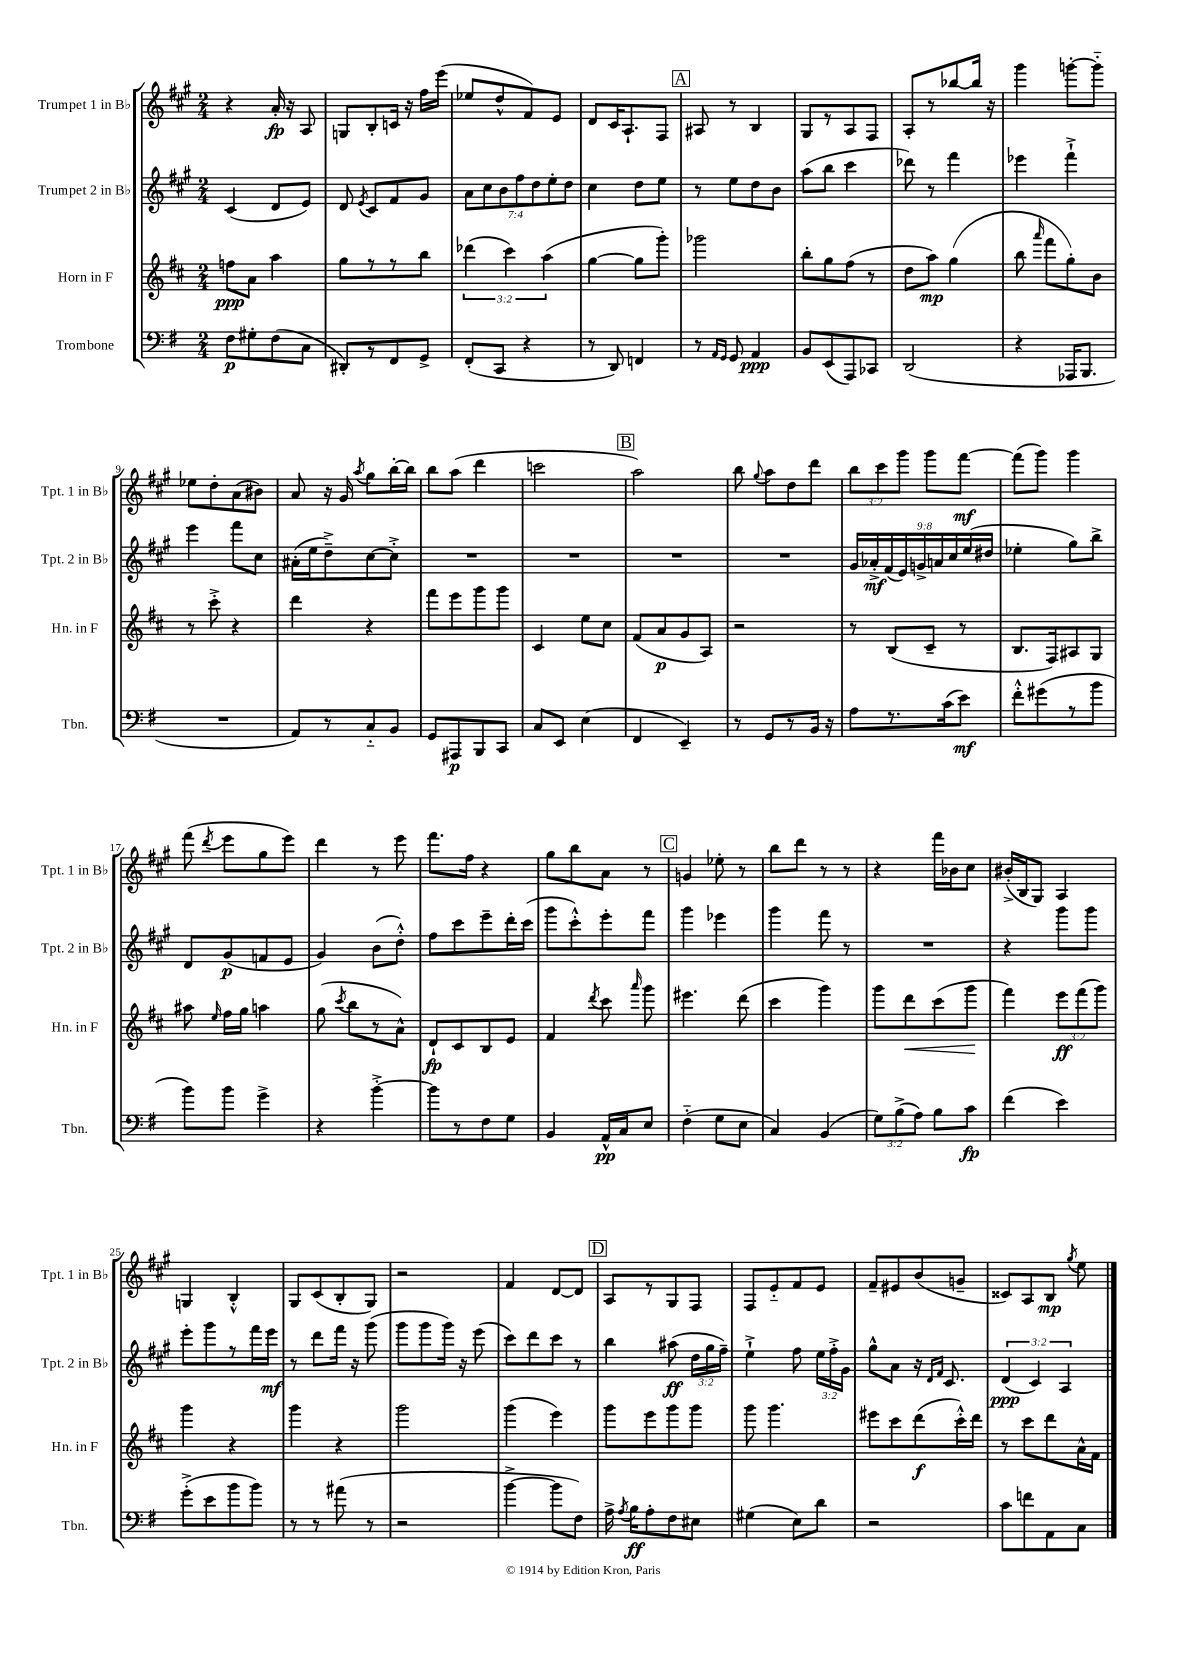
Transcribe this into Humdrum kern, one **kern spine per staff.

**kern	**dynam	**kern	**dynam	**kern	**dynam	**kern	**dynam
*part4	*part4	*part3	*part3	*part2	*part2	*part1	*part1
*staff4	*staff4	*staff3	*staff3	*staff2	*staff2	*staff1	*staff1
*I"Trombone	*	*I"Horn in F	*	*I"Trumpet 2 in B♭	*	*I"Trumpet 1 in B♭	*
*I'Tbn.	*	*I'Hn. in F	*	*I'Tpt. 2 in B♭	*	*I'Tpt. 1 in B♭	*
*clefF4	*	*clefG2	*	*clefG2	*	*clefG2	*
*k[f#]	*	*k[f#c#]	*	*k[f#c#g#]	*	*k[f#c#g#]	*
*M2/4	*	*M2/4	*	*M2/4	*	*M2/4	*
=1	=1	=1	=1	=1	=1	=1	=1
8F#\L	p	8ffn\L	ppp	(4c#/	.	4r	.
8G#X'\	.	8a\J	.	.	.	.	.
(8F#\	.	4aa\	.	8d/L	.	16a'/	fp
.	.	.	.	.	.	16r	.
8C\J	.	.	.	8e/J)	.	8A/	.
=2	=2	=2	=2	=2	=2	=2	=2
8DD#X'/L)	.	8gg\L	.	8d/	.	8Gn/L	.
.	.	.	.	8qe/	.	.	.
8r	.	8r	.	8c#/L	.	8B'/	.
8FF#/	.	8r	.	8f#/	.	16cn/Jk	.
.	.	.	.	.	.	16r	.
8GG^/J	.	8bb\J	.	8g#/J	.	16ff#\LL	.
.	.	.	.	.	.	(16eee\JJ	.
=3	=3	=3	=3	=3	=3	=3	=3
(8FF#'/L	.	(6ddd-X\	.	14a\L	.	8ee-X/L	.
.	.	.	.	14cc#\	.	.	.
8CC/J	.	.	.	.	.	8dd^^/	.
.	.	.	.	14b\	.	.	.
.	.	6ccc#\)	.	.	.	.	.
.	.	.	.	14ff#\	.	.	.
4r	.	.	.	.	.	8f#/)	.
.	.	.	.	14dd\	.	.	.
.	.	(6aa\	.	.	.	.	.
.	.	.	.	14ee'\	.	.	.
.	.	.	.	.	.	8e/J	.
.	.	.	.	14dd\J	.	.	.
=4	=4	=4	=4	=4	=4	=4	=4
8r	.	[4gg\	.	4cc#\	.	8d/L	.
8DD/)	.	.	.	.	.	16c#/K	.
.	.	.	.	.	.	8.A`/	.
4FFn/	.	8gg\L]	.	8dd\L	.	.	.
.	.	8ggg'\J)	.	8ee\J	.	8F#/J	.
!!LO:REH:place=s1:t=A
=5	=5	=5	=5	=5	=5	=5	=5
8r	.	2ggg-X\	.	8r	.	8A#X/	.
16qqAA/LL	.	.	.	.	.	.	.
16qqGG/JJ	.	.	.	.	.	.	.
8GG/	.	.	.	8ee\L	.	8r	.
4AA/	ppp	.	.	8dd\	.	4B/	.
.	.	.	.	8b\J	.	.	.
=6	=6	=6	=6	=6	=6	=6	=6
8BB/L	.	8bb'\L	.	(8aa\L	.	8G#/L	.
(8EE/	.	8gg\	.	8bb\J	.	8r	.
8AAA/)	.	(8ff#\J	.	4ccc#\	.	8A/	.
8CC-X/J	.	8r	.	.	.	8F#/J	.
=7	=7	=7	=7	=7	=7	=7	=7
(2DD/	.	8dd\L	.	8ddd-X\)	.	8A'/L	.
.	.	8aa\J)	mp	8r	.	8r	.
.	.	(4gg\	.	4fff#\	.	[8bb-X/	.
.	.	.	.	.	.	16bb-/Jk]	.
.	.	.	.	.	.	16r	.
=8	=8	=8	=8	=8	=8	=8	=8
4r	.	8bb\	.	4eee-X\	.	4ggg#\	.
.	.	16qqaaa/	.	.	.	.	.
.	.	8fff#\L	.	.	.	.	.
16AAA-X/KL	.	8gg'\)	.	4fff#`^\	.	[8gggn'\L	.
8.BBB/J	.	.	.	.	.	.	.
.	.	8b\J	.	.	.	8ggg\J]	.
!!LO:LB:g=z
=9	=9	=9	=9	=9	=9	=9	=9
2r	.	8r	.	4eee\	.	8ee-X\L	.
.	.	8ccc#'^\	.	.	.	8dd'\	.
.	.	4r	.	8fff#\L	.	(8a\	.
.	.	.	.	8cc#\J	.	8b#X\J)	.
=10	=10	=10	=10	=10	=10	=10	=10
8AA/L)	.	4ddd\	.	(16a#X'\LL	.	8a/	.
.	.	.	.	16ee\J	.	.	.
8r	.	.	.	8dd~^\)	.	16r	.
.	.	.	.	.	.	16g#/	.
.	.	.	.	.	.	8qaa/	.
8C/	.	4r	.	[8cc#\	.	8gg#\L	.
8BB/J	.	.	.	8cc#'^\J]	.	[16bb'\L	.
.	.	.	.	.	.	16bb\JJ]	.
=11	=11	=11	=11	=11	=11	=11	=11
8GG/L	.	8fff#\L	.	2r	.	8bb\L	.
8AAA#X/	p	8eee\	.	.	.	(8aa\J	.
8BBB/	.	8ggg\	.	.	.	4ddd\	.
8CC/J	.	8ggg\J	.	.	.	.	.
=12	=12	=12	=12	=12	=12	=12	=12
8C/L	.	4c#/	.	2r	.	2cccn\	.
8EE/J	.	.	.	.	.	.	.
(4E\	.	8ee\L	.	.	.	.	.
.	.	8cc#\J	.	.	.	.	.
!!LO:REH:place=s1:t=B
=13	=13	=13	=13	=13	=13	=13	=13
4FF#/	.	(8f#/L	.	2r	.	2aa\)	.
.	.	8a/	p	.	.	.	.
4EE~/)	.	8g/	.	.	.	.	.
.	.	8A/J)	.	.	.	.	.
=14	=14	=14	=14	=14	=14	=14	=14
8r	.	2r	.	2r	.	8bb\	.
.	.	.	.	.	.	8qqgg#/	.
8GG/L	.	.	.	.	.	8aa\L	.
8r	.	.	.	.	.	8dd\	.
16BB/Jk	.	.	.	.	.	8ddd\J	.
16r	.	.	.	.	.	.	.
=15	=15	=15	=15	=15	=15	=15	=15
8A\L	.	8r	.	18g#/LL	.	12bb\L	.
.	.	.	.	18a-X'^/	mf	.	.
.	.	.	.	.	.	12ccc#\	.
.	.	.	.	(18f#/	.	.	.
8.r	.	(8B/L	.	.	.	.	.
.	.	.	.	18e/)	.	12ggg#\J	.
.	.	.	.	18gn^/	.	.	.
.	.	8c#~/J	.	.	.	8ggg#\L	.
.	.	.	.	18an/	.	.	.
(16c\k	.	.	.	.	.	.	.
.	.	.	.	18cc#/	.	.	.
8e\J)	mf	8r	.	.	.	[8fff#\J	mf
.	.	.	.	(18ee/	.	.	.
.	.	.	.	18dd#X/JJ	.	.	.
=16	=16	=16	=16	=16	=16	=16	=16
8f#'^^\L	.	8.B/L	.	4ee-X'\	.	(8fff#\L]	.
(8g#X\	.	.	.	.	.	8ggg#\J)	.
.	.	16F#/k)	.	.	.	.	.
8r	.	8A#X/	.	8gg#\L)	.	4ggg#\	.
8b\J	.	8G/J	.	8bb^\J	.	.	.
!!LO:LB:g=z
=17	=17	=17	=17	=17	=17	=17	=17
8b\L)	.	8aa#X\	.	8d/L	.	(8fff#\	.
.	.	16qqee/	.	.	.	8qddd/	.
8b\J	.	16ff#\LL	.	(8g#/	p	8eee\L	.
.	.	16gg\JJ	.	.	.	.	.
4g^\	.	4aan\	.	8fn/	.	8gg#\	.
.	.	.	.	8e/J	.	8eee\J)	.
=18	=18	=18	=18	=18	=18	=18	=18
4r	.	(8gg\	.	4g#/)	.	4ddd\	.
.	.	8qccc#/	.	.	.	.	.
.	.	8bb\L	.	.	.	.	.
[4b'^\	.	8r	.	(8b\L	.	8r	.
.	.	8a^^\J)	.	8dd'^^\J)	.	8eee\	.
=19	=19	=19	=19	=19	=19	=19	=19
8b\L]	.	8d`/L	fp	8ff#\L	.	8.fff#\L	.
8r	.	8c#/	.	8ccc#\	.	.	.
.	.	.	.	.	.	16ff#\Jk	.
8F#\	.	8B/	.	8eee~\	.	4r	.
8G\J	.	8e/J	.	16ddd'\L	.	.	.
.	.	.	.	(16ccc#\JJ	.	.	.
=20	=20	=20	=20	=20	=20	=20	=20
4BB/	.	4f#/	.	8ggg#\L	.	8gg#\L	.
.	.	.	.	8ccc#'^^\)	.	8bb\	.
.	.	8qddd/	.	.	.	.	.
16AA^^/LL	pp	8ccc#\	.	8eee'\	.	8a\J	.
16C/J	.	.	.	.	.	.	.
.	.	16qqaaa/	.	.	.	.	.
8E/J	.	8ggg\	.	8fff#\J	.	8r	.
!!LO:REH:place=s1:t=C
=21	=21	=21	=21	=21	=21	=21	=21
(4F#\	.	4.eee#X\	.	4ggg#\	.	4gn/	.
8G\L	.	.	.	4eee-X\	.	8ee-X'\	.
8E\J	.	(8ddd\	.	.	.	8r	.
=22	=22	=22	=22	=22	=22	=22	=22
4C/)	.	4ccc#\	.	4ggg#\	.	8bb\L	.
.	.	.	.	.	.	8ddd\J	.
(4BB/	.	4ggg\)	.	8fff#\	.	8r	.
.	.	.	.	8r	.	8r	.
=23	=23	=23	=23	=23	=23	=23	=23
12G\L)	.	8ggg\L	.	2r	.	4r	.
(12B^\	.	.	.	.	.	.	.
!	!	!	!LO:HP:b	!	!	!	!
.	.	8ddd\	<	.	.	.	.
12A\J)	.	.	.	.	.	.	.
8B\L	.	(8ccc#\	.	.	.	16fff#\LL	.
.	.	.	.	.	.	16b-X\J	.
8c\J	fp	8ggg\J	.	.	.	8cc#\J	.
.	.	.	[	.	.	.	.
=24	=24	=24	=24	=24	=24	=24	=24
(4f#\	.	4fff#\)	.	4r	.	(16b#X'^/LL	.
.	.	.	.	.	.	16B/J	.
.	.	.	.	.	.	8G#/J)	.
4e\)	.	12eee\L	ff	8ggg#\L	.	4A/	.
.	.	(12fff#\	.	.	.	.	.
.	.	.	.	8ggg#\J	.	.	.
.	.	12ggg\J)	.	.	.	.	.
!!LO:LB:g=z
=25	=25	=25	=25	=25	=25	=25	=25
(8g'^\L	.	4ggg\	.	8eee'\L	.	4Gn/	.
8e\	.	.	.	8ggg#\	.	.	.
8b\	.	4r	.	8r	.	4B'^^/	.
8b\J)	.	.	.	16fff#\L	.	.	.
.	.	.	.	16eee\JJ	mf	.	.
=26	=26	=26	=26	=26	=26	=26	=26
8r	.	4ggg\	.	8r	.	8G#/L	.
8r	.	.	.	8ddd\L	.	(8c#/	.
(8a#X\	.	4r	.	16fff#\Jk	.	8B'/	.
.	.	.	.	16r	.	.	.
8r	.	.	.	(8ggg#\	.	8G#/J)	.
=27	=27	=27	=27	=27	=27	=27	=27
2r	.	2ggg\	.	8ggg#\L	.	2r	.
.	.	.	.	8ggg#\	.	.	.
.	.	.	.	16ggg#\Jk)	.	.	.
.	.	.	.	16r	.	.	.
.	.	.	.	(8eee\	.	.	.
=28	=28	=28	=28	=28	=28	=28	=28
[4b^\	.	(4ggg\	.	8ccc#\L)	.	4f#/	.
.	.	.	.	8ddd\	.	.	.
8b\L]	.	4eee\)	.	8ccc#\J	.	[8d/L	.
8F#\J)	.	.	.	8r	.	8d/J]	.
!!LO:REH:place=s1:t=D
=29	=29	=29	=29	=29	=29	=29	=29
16A^\	.	8ggg\L	.	4bb\	.	8A/L	.
8qA/	.	.	.	.	.	.	.
16B\KL	ff	.	.	.	.	.	.
8A'\	.	8eee\	.	.	.	8r	.
8F#\	.	8ggg\	.	(8aa#X\	ff	8G#/	.
8E#X\J	.	8ggg\J	.	24dd\LL	.	8F#/J	.
.	.	.	.	24gg#\	.	.	.
.	.	.	.	24ff#~\JJ)	.	.	.
=30	=30	=30	=30	=30	=30	=30	=30
(4G#X\	.	8ggg\	.	4ee`^\	.	8F#/L	.
.	.	4.ggg\	.	.	.	8e/	.
8E\L)	.	.	.	8ff#\	.	8f#/	.
8d\J	.	.	.	24ee\LL	.	8e/J	.
.	.	.	.	24ff#'^\	.	.	.
.	.	.	.	24g#\JJ	.	.	.
=31	=31	=31	=31	=31	=31	=31	=31
2r	.	8eee#X\L	.	8gg#^^\L	.	8f#~/L	.
.	.	8ccc#\	.	8a\J	.	8e#X/	.
.	.	(8ddd\	f	16r	.	(8b/	.
.	.	.	.	16qqd/LL	.	.	.
.	.	.	.	16qqf#/JJ	.	.	.
.	.	.	.	8.c#/	.	.	.
.	.	16ccc#'^^\L)	.	.	.	8gn~/J	.
.	.	16ddd\JJ	.	.	.	.	.
=32	=32	=32	=32	=32	=32	=32	=32
8c\L	.	8r	.	(6d/	ppp	8c##X/L)	.
8fn\	.	8ccc#\L	.	.	.	8A/	.
.	.	.	.	6c#/)	.	.	.
8AA\	.	8ddd\	.	.	.	8B/J	mp
.	.	.	.	6A/	.	.	.
.	.	.	.	.	.	8qgg#/	.
8C\J	.	16a^^\L	.	.	.	8ee\	.
.	.	16f#\JJ	.	.	.	.	.
==	==	==	==	==	==	==	==
*-	*-	*-	*-	*-	*-	*-	*-
